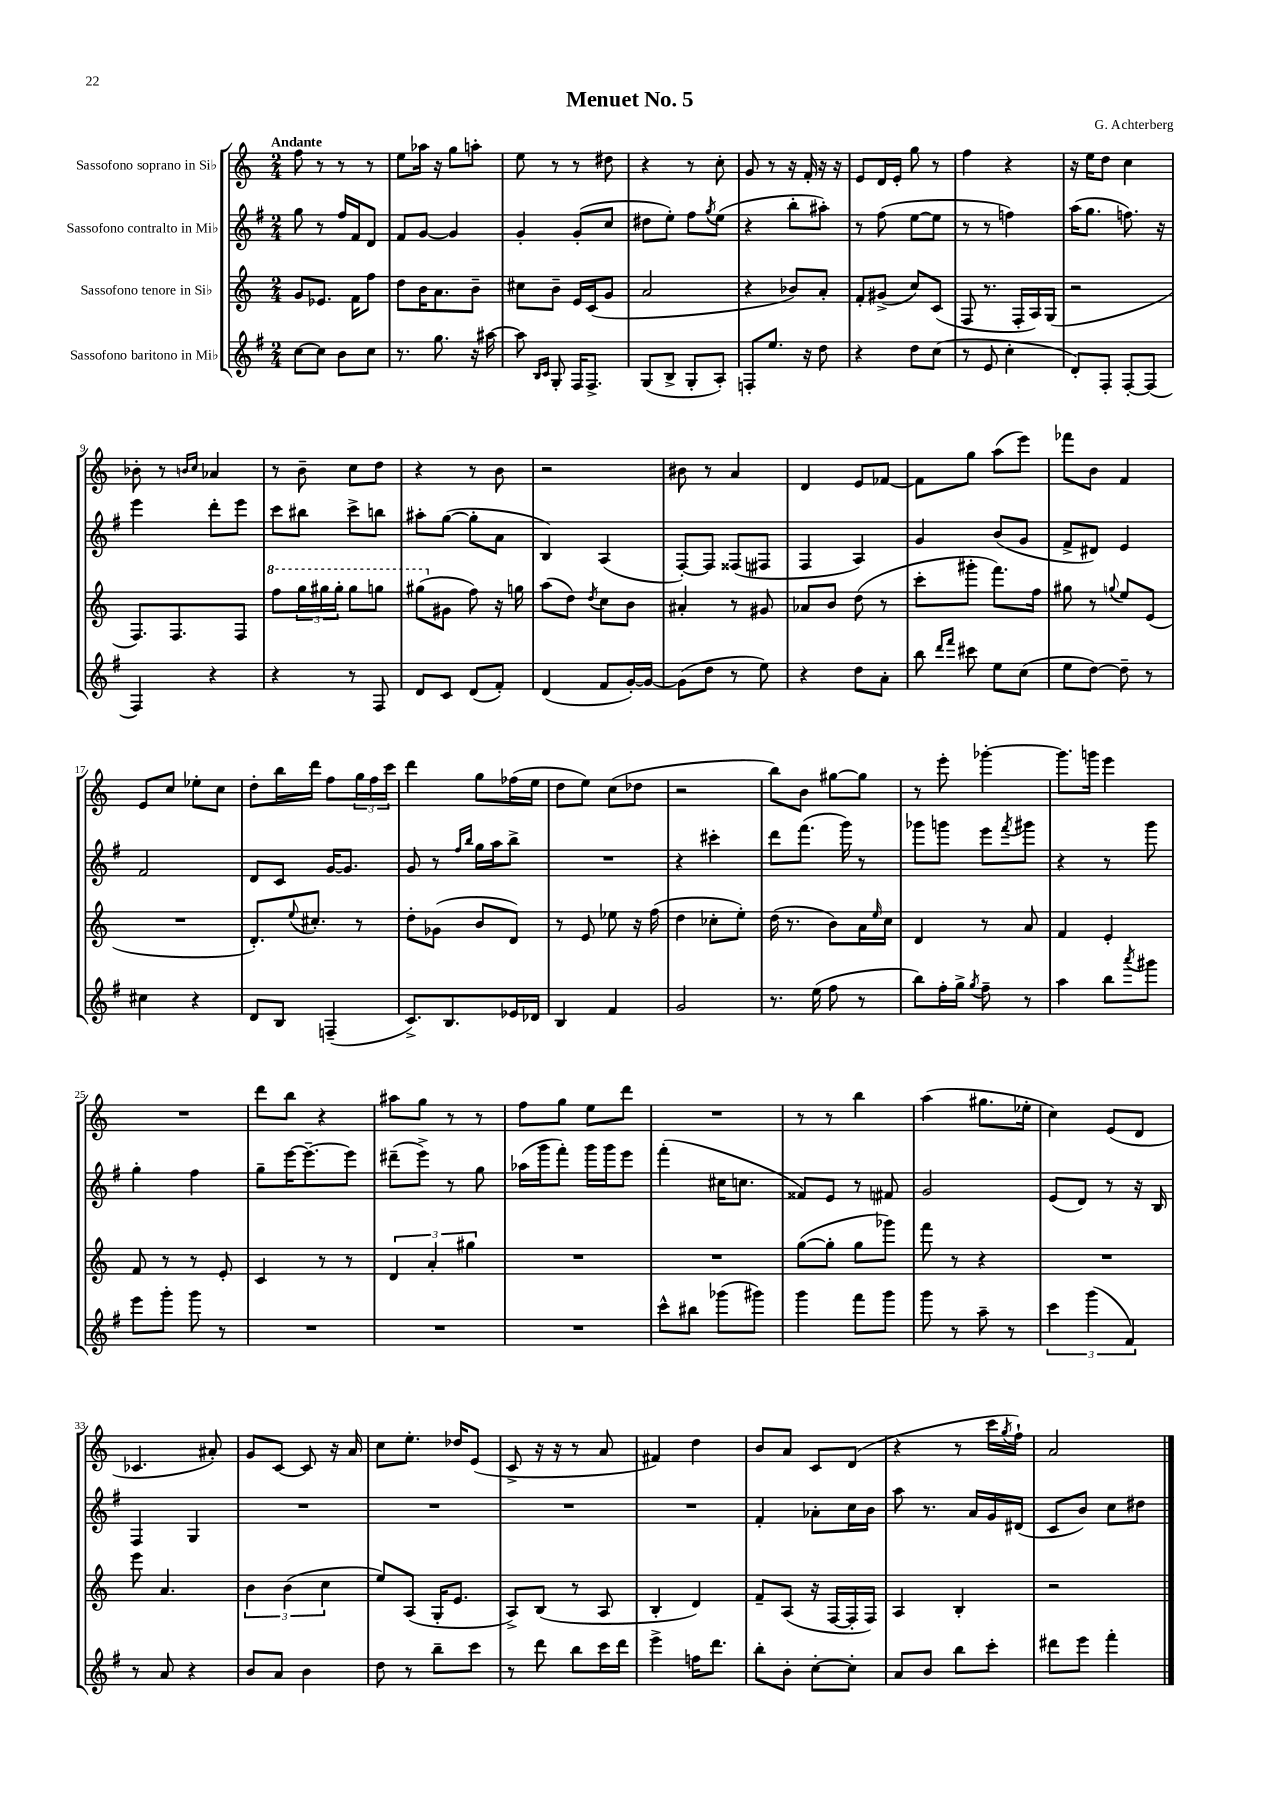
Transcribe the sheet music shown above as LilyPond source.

\header { title = "Menuet No. 5" composer = "G. Achterberg" }
<<
\new StaffGroup <<
\new Staff = "s0" \with { instrumentName = "Sassofono soprano in Sib" } {
    \clef treble \key c \major \numericTimeSignature \time 2/4 \tempo "Andante"
    f''8 r8 r8 r8 |
    e''8 aes''16 r16 g''8 a''8-. |
    e''8 r8 r8 dis''8 |
    r4 r8 c''8-. |
    g'8 r8 r16 f'16-. r16 r16 |
    e'8 d'16 e'16-. g''8 r8 |
    f''4 r4 |
    r16 e''16 d''8 c''4 |
    bes'8-. r8 \grace { b'16 c''16 } aes'4 |
    r8 b'8-- c''8 d''8 |
    r4 r8 b'8 |
    r2 |
    bis'8 r8 a'4 |
    d'4 e'8 fes'8~ |
    fes'8 g''8 a''8( e'''8) |
    fes'''8 b'8 f'4 |
    e'8 c''8 ees''8-. c''8 |
    d''8-. b''16 d'''16 f''8 \tuplet 3/2 { g''16 f''16 c'''16 } |
    d'''4 g''8 fes''16( e''16 |
    d''8 e''8) c''8( des''8 |
    r2 |
    b''8) b'8 gis''8~ gis''8 |
    r8 e'''8-. ges'''4~-. |
    ges'''8. g'''16 e'''4 |
    R2 |
    d'''8 b''8 r4 |
    ais''8 g''8 r8 r8 |
    f''8 g''8 e''8 d'''8 |
    R2 |
    r8 r8 b''4 |
    a''4( gis''8. ees''16-. |
    c''4) e'8( d'8 |
    ces'4. ais'8-.) |
    g'8 c'8~ c'8 r16 a'16 |
    c''8 e''8.-. des''16 e'8( |
    c'8-> r16 r16 r8 a'8 |
    fis'4) d''4 |
    b'8 a'8 c'8 d'8( |
    r4 r8 c'''16 \acciaccatura { g''8 } f''16-!) |
    a'2 \bar "|." |
}
\new Staff = "s1" \with { instrumentName = "Sassofono contralto in Mib" } {
    \clef treble \key g \major \numericTimeSignature \time 2/4
    g''8 r8 fis''16 fis'16 d'8 |
    fis'8 g'8~ g'4 |
    g'4-. g'8-.( c''8 |
    dis''8 e''8-.) fis''8 \acciaccatura { g''8 } e''8( |
    r4 b''8-. ais''8-.) |
    r8 fis''8( e''8~ e''8 |
    r8 r8 f''4) |
    a''16( g''8. f''8.) r16 |
    e'''4 d'''8-. e'''8 |
    c'''8 bis''8 c'''8-> b''8 |
    ais''8-. g''8~( g''8-. a'8 |
    b4) a4( |
    fis8~-.) fis8 fisis8( fis8 |
    fis4 a4) |
    g'4 b'8( g'8 |
    fis'8-> dis'8) e'4 |
    fis'2 |
    d'8 c'8 g'16~ g'8. |
    g'8 r8 \grace { fis''16 b''16 } g''16 a''16 b''8-> |
    R2 |
    r4 cis'''4-. |
    d'''8 fis'''8.( g'''16) r8 |
    ges'''8 g'''8 e'''8 \acciaccatura { fis'''8 } gis'''8 |
    r4 r8 g'''8 |
    g''4-. fis''4 |
    g''8-- e'''16~ e'''8.~-- e'''8 |
    dis'''8--( e'''8->) r8 g''8 |
    aes''16( g'''16 fis'''8-.) g'''16 g'''16 e'''8 |
    fis'''4-.( cis''16 c''8. |
    fisis'8) e'8 r8 fis'8 |
    g'2 |
    e'8( d'8) r8 r16 b16 |
    fis4 g4 |
    R2 |
    R2 |
    R2 |
    R2 |
    fis'4-. aes'8-. c''16 b'16 |
    a''8 r8. a'16 g'16 dis'16( |
    c'8 b'8) c''8 dis''8 \bar "|." |
}
\new Staff = "s2" \with { instrumentName = "Sassofono tenore in Sib" } {
    \clef treble \key c \major \numericTimeSignature \time 2/4
    g'8 ees'8. f'16 f''8 |
    d''8 b'16 a'8. b'8-- |
    cis''8 b'8-- e'16 c'16( g'8 |
    a'2 |
    r4 bes'8) a'8-. |
    f'8-. gis'8->( c''8) c'8( |
    f8 r8. f16-. a16) g16( |
    r2 |
    f8.) f8. f8 |
    \ottava #1 f'''8 \tuplet 3/2 { g'''16 gis'''16 gis'''16-. } gis'''8 g'''8 |
    gis'''8( \ottava #0 gis'8 f''8) r16 g''!16 |
    a''8( d''8) \acciaccatura { d''8 } c''8 b'8 |
    ais'4-. r8 gis'8 |
    aes'8 b'8 d''8( r8 |
    c'''8-. gis'''8-. f'''8.) f''16 |
    gis''8 r8 \appoggiatura { g''8 } e''8 e'8( |
    R2 |
    d'8.-.) \appoggiatura { e''8 } cis''8.-. r8 |
    d''8-. ges'8( b'8 d'8) |
    r8 e'8 ees''8 r16 f''16( |
    d''4 ces''8-. e''8-.) |
    d''16( r8. b'8) a'16 \grace { e''16 } c''16 |
    d'4 r8 a'8 |
    f'4 e'4-. |
    f'8 r8 r8 e'8-. |
    c'4 r8 r8 |
    \tuplet 3/2 { d'4 a'4-. gis''4 } |
    R2 |
    R2 |
    g''8~( g''8-. g''8 ges'''8) |
    f'''8 r8 r4 |
    R2 |
    e'''8 a'4. |
    \tuplet 3/2 { b'4 b'4( c''4 } |
    e''8) a8( g16-. e'8. |
    a8->) b8( r8 a8 |
    b4-. d'4) |
    f'8-- a8( r16 f16~ f16-. f16) |
    a4 b4-. |
    r2 \bar "|." |
}
\new Staff = "s3" \with { instrumentName = "Sassofono baritono in Mib" } {
    \clef treble \key g \major \numericTimeSignature \time 2/4
    c''8~ c''8 b'8 c''8 |
    r8. g''8. r16 ais''16~ |
    ais''8 \grace { b16 c'16 } g8-. fis16 fis8.-> |
    g8( b8-> g8-. a8-.) |
    f8-. e''8. r16 d''8 |
    r4 d''8 c''8( |
    r8 e'8 c''4-. |
    d'8-.) fis8-. fis8~-. fis8( |
    fis4) r4 |
    r4 r8 fis8 |
    d'8 c'8 d'8( fis'8-.) |
    d'4( fis'8 g'16~-.) g'16~ |
    g'8( d''8 r8 e''8) |
    r4 d''8 a'8-. |
    b''8 \grace { d'''16 fis'''16 } cis'''8 e''8 c''8( |
    e''8 d''8~) d''8-- r8 |
    cis''4 r4 |
    d'8 b8 f4--( |
    c'8.->) b8. ees'16 des'16 |
    b4 fis'4 |
    g'2 |
    r8. e''16( fis''8 r8 |
    b''8) fis''16-. g''16-> \acciaccatura { g''8 } fis''8-- r8 |
    a''4 b''8 \acciaccatura { a'''8 } gis'''8 |
    e'''8 g'''8-. g'''8 r8 |
    R2 |
    R2 |
    R2 |
    c'''8-^ bis''8 ges'''8( gis'''8) |
    g'''4 fis'''8 g'''8 |
    g'''8 r8 a''8-- r8 |
    \tuplet 3/2 { c'''4 g'''4( fis'4) } |
    r8 a'8 r4 |
    b'8 a'8 b'4 |
    d''8 r8 b''8-- c'''8 |
    r8 d'''8 b''8 c'''16 d'''16 |
    e'''4-> f''16 d'''8. |
    b''8-. b'8-. c''8~-. c''8-. |
    a'8 b'8 b''8 c'''8-. |
    dis'''8 e'''8 fis'''4-. \bar "|." |
}
>>
>>
